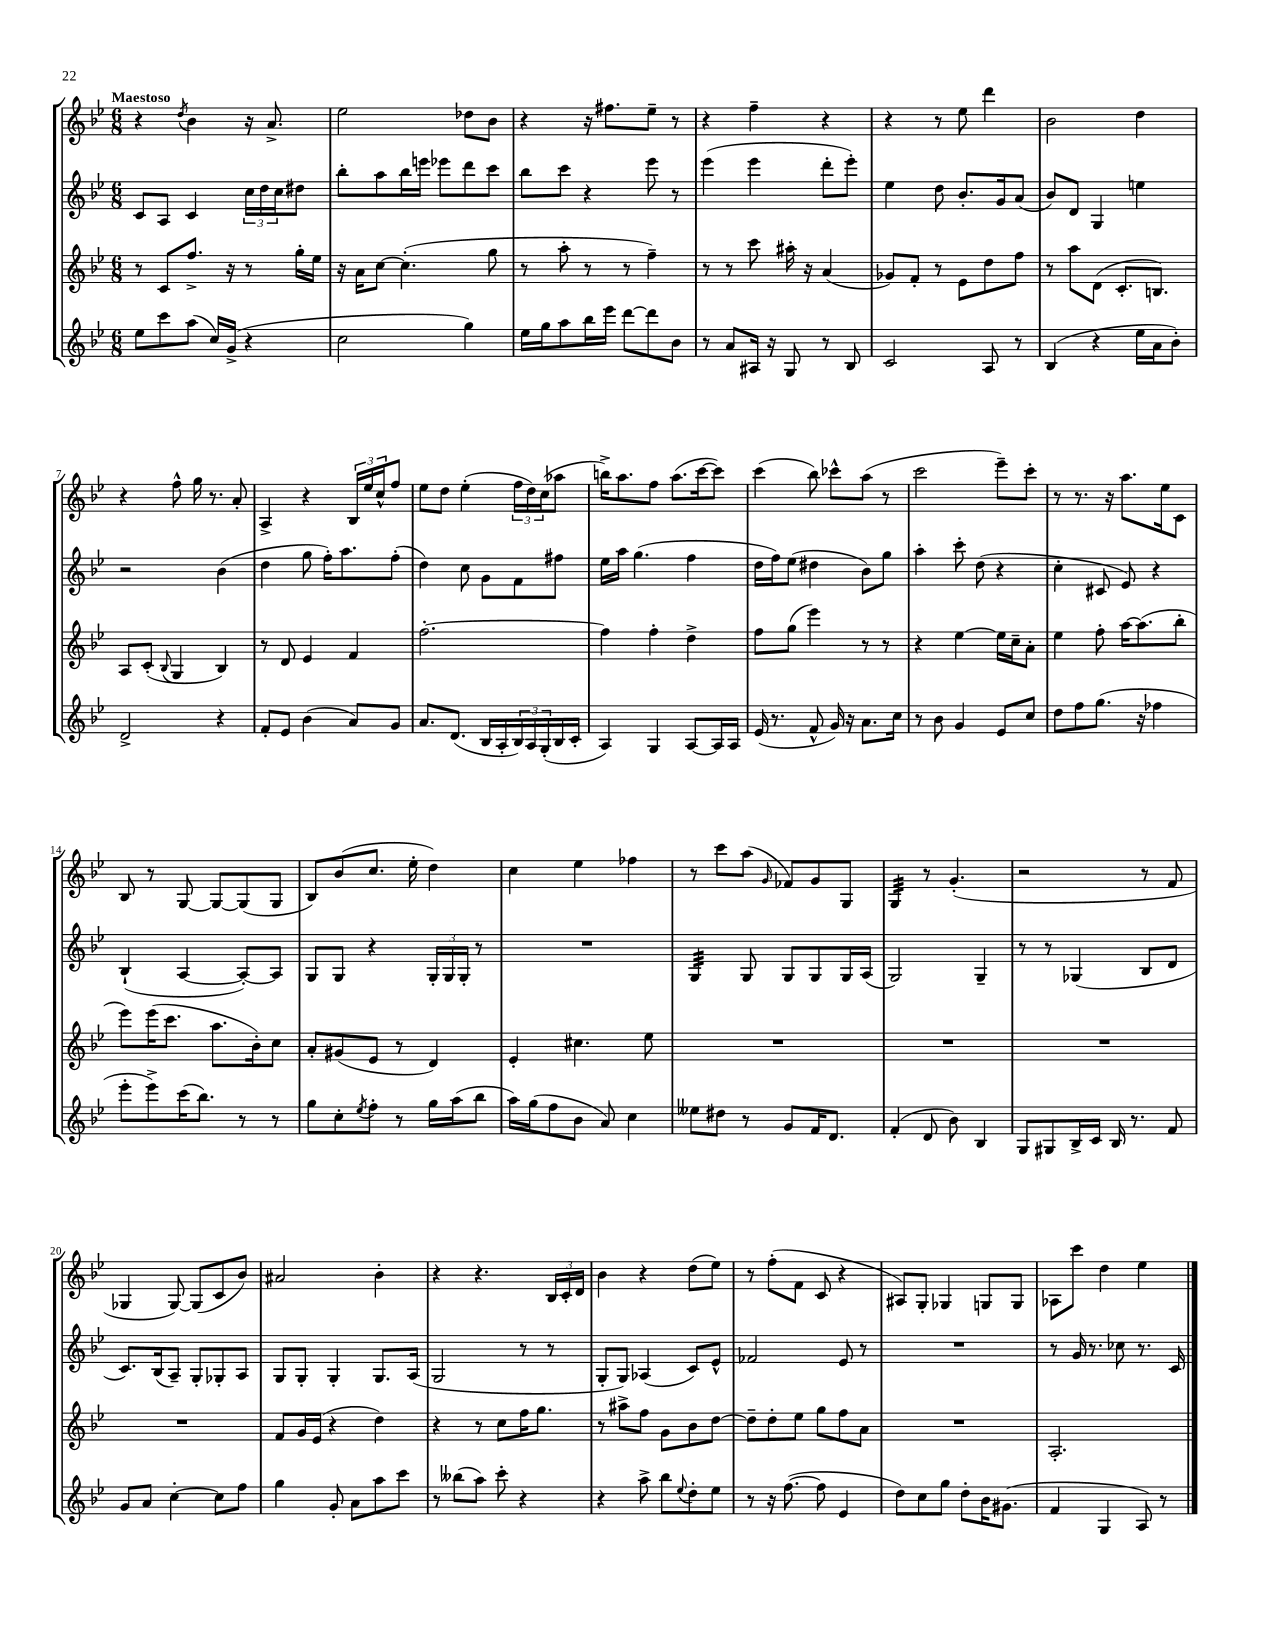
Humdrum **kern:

**kern	**kern	**kern	**kern
*staff4	*staff3	*staff2	*staff1
*clefG2	*clefG2	*clefG2	*clefG2
*k[b-e-]	*k[b-e-]	*k[b-e-]	*k[b-e-]
*M6/8	*M6/8	*M6/8	*M6/8
8ee-\L	8r	8c/L	4r
8ccc\	8c/L	8A/J	.
.	.	.	8qdd/
(8aa\J	8.ff^/J	4c/	4b-\
16cc/LL)	.	.	.
(16g^/JJ	16r	.	.
4r	8r	24cc\LL	16r
.	.	24dd\	.
.	.	.	8.a^/
.	.	24cc\J	.
.	16gg'\LL	8dd#\J	.
.	16ee-\JJ	.	.
=	=	=	=
2cc\	16r	8bb-'\L	2ee-\
.	16a\LK	.	.
.	[8cc\J	8aa\	.
.	(4.cc'\]	16bb-\L	.
.	.	16eee\JJ	.
.	.	8eee-\L	.
4gg\)	.	8ddd\	8dd-\L
.	8gg\	8ccc\J	8b-\J
=	=	=	=
16ee-\LL	8r	8bb-\L	4r
16gg\J	.	.	.
8aa\	8aa'\	8ccc\J	.
16bb-\L	8r	4r	16r
16eee-\JJ	.	.	8.ff#\L
[8ddd\L	8r	.	.
8ddd\]	4ff~\)	8eee-\	8ee-~\J
8b-\J	.	8r	8r
=	=	=	=
8r	8r	(4eee-\	4r
8a/L	8r	.	.
16A#/Jk	8ccc\	4eee-\	4ff~\
16r	.	.	.
8G/	16aa#'\	.	.
.	16r	.	.
8r	(4a/	8ddd'\L	4r
8B-/	.	8eee-'\J)	.
=	=	=	=
2c/	8g-/L)	4ee-\	4r
.	8f'/J	.	.
.	8r	8dd\	8r
.	8e-\L	8.b-'/L	8ee-\
8A/	8dd\	.	4ddd\
.	.	16g/k	.
8r	8ff\J	(8a/J	.
=	=	=	=
(4B-/	8r	8b-/L)	2b-\
.	8aa\L	8d/J	.
4r	(8d\J	4G/	.
.	8.c'/L	.	.
16ee-\LL	.	4ee\	4dd\
16a\J	8.B/J)	.	.
8b-'\J)	.	.	.
=	=	=	=
2d^/	8A/L	2r	4r
.	(8c'/J	.	.
.	8qqB-/	.	.
.	4G/	.	8ff^^\
.	.	.	16gg\
.	.	.	8.r
4r	4B-/)	(4b-\	.
.	.	.	8a'/
=	=	=	=
8f'/L	8r	4dd\	4A^/
8e-/J	8d/	.	.
(4b-\	4e-/	8gg\	4r
.	.	16ff'\LK)	.
.	.	8.aa\	.
8a/L)	4f/	.	24B-/LL
.	.	.	24ee-/
.	.	.	24cc^^/J
8g/J	.	(8ff'\J	8ff/J
=	=	=	=
8.a/L	[2.ff'\	4dd\)	8ee-\L
.	.	.	8dd\J
(8.d/J	.	.	.
.	.	8cc\	(4ee-'\
16B-/LL	.	8g\L	.
16A'/	.	.	.
24B-/)	.	8f\	24ff\LL
24A/	.	.	24dd\)
(24G'/	.	.	(24cc\J
16B-/	.	8ff#\J	8aa-\J
16c'/JJ	.	.	.
=	=	=	=
4A/)	4ff\]	16ee-\LL	16bb^\LK)
.	.	16aa\JJ	8.aa\
.	.	(4.gg\	.
4G/	4ff'\	.	8ff\J
.	.	.	(8.aa\L
[8A/L	4dd^\	4ff\	.
.	.	.	[16ccc\k
16A/]L	.	.	8ccc\]J)
16A/JJ	.	.	.
=	=	=	=
(16e-/	8ff\L	16dd\LL	(4ccc\
8.r	.	16ff\J)	.
.	(8gg\J	(8ee-\J	.
8f^^/	4eee-\)	4dd#\	8bb-\)
16g/)	.	.	8ccc-^^\L
16r	.	.	.
8.a\L	8r	8b-\L)	(8aa\J
.	8r	8gg\J	8r
16cc\Jk	.	.	.
=	=	=	=
8r	4r	4aa'\	2ccc\
8b-\	.	.	.
4g/	[4ee-\	8ccc'\	.
.	.	(8dd\	.
8e-/L	16ee-\]LL	4r	8eee-~\L)
.	16cc~\J	.	.
8cc/J	8a'\J	.	8ccc'\J
=	=	=	=
8dd\L	4ee-\	4cc'\	8r
8ff\	.	.	8.r
(8.gg\J	8ff'\	8c#/	.
.	.	.	16r
.	[16aa\LK	8e-/)	8.aa\L
16r	(8.aa\]	.	.
4ff-\	.	4r	.
.	.	.	16ee-\k
.	8bb-'\J	.	8c\J
=	=	=	=
8eee-'\L	8eee-\L)	(4B-`/	8B-/
8eee-^\)	(16eee-\K	.	8r
.	8.ccc\J	.	.
(16ccc\K	.	[4A/	[8G/
8.bb-\J)	.	.	.
.	8.aa\L	.	8G/_L
8r	.	8A'/_L)	(8G/]
.	16b-'\k)	.	.
8r	8cc\J	8A/]J	8G/J
=	=	=	=
8gg\L	8a'/L	8G/L	8B-/L)
8cc'\	(8g#/	8G/J	(8b-/
8qee-/	.	.	.
8ff'\J	8e-/J	4r	8.cc/J
8r	8r	.	.
.	.	.	16ee-'\
16gg\LL	4d/)	24G'/LL	4dd\)
.	.	24G/	.
(16aa\J	.	.	.
.	.	24G'/JJ	.
8bb-\J	.	8r	.
=	=	=	=
16aa\LL)	4e-'/	2.r	4cc\
(16gg\J	.	.	.
8ff\	.	.	.
8b-\J	4.cc#\	.	4ee-\
8a/)	.	.	.
4cc\	.	.	4ff-\
.	8ee-\	.	.
=	=	=	=
8ee--\L	2.r	4G/	8r
8dd#\J	.	.	8ccc\L
8r	.	8G/	(8aa\J
.	.	.	16qqg/
8g/L	.	8G/L	8f-/L)
16f/K	.	8G/	8g/
8.d/J	.	.	.
.	.	16G/L	8G/J
.	.	(16A/JJ	.
=	=	=	=
(4f'/	2.r	2G/)	4G/
8d/	.	.	8r
8b-\)	.	.	(4.g'/
4B-/	.	4G~/	.
=	=	=	=
8G/L	2.r	8r	2r
8G#/	.	8r	.
16B-^/L	.	(4G-/	.
16c/JJ	.	.	.
16B-/	.	.	.
8.r	.	.	.
.	.	8B-/L	8r
8f/	.	8d/J	8f/
=	=	=	=
8g/L	2.r	8.c/L)	4G-/
8a/J	.	.	.
.	.	(16B-/k	.
[4cc'\	.	8A~/J)	[8G-/)
.	.	8G'/L	(8G-/]L
8cc\]L	.	8G-'/	8c/
8ff\J	.	8A/J	8b-/J)
=	=	=	=
4gg\	8f/L	8G/L	2a#/
.	16g/L	8G'/J	.
.	(16e-/JJ	.	.
8g'/	4r	4G'/	.
8a\L	.	.	.
8aa\	4dd\)	8.G/L	4b-'\
8ccc\J	.	.	.
.	.	(16A/Jk	.
=	=	=	=
8r	4r	2G/	4r
(8bb--\L	.	.	.
8aa\J)	8r	.	4.r
8ccc'\	8cc\L	.	.
4r	16ff\K	8r	.
.	8.gg\J	.	.
.	.	8r	24B-/LL
.	.	.	24c'/
.	.	.	24d/JJ
=	=	=	=
4r	8r	8G'/L	4b-\
.	8aa#^\L	8G/J)	.
8aa^\	8ff\J	(4A-/	4r
8bb-\L	8g\L	.	.
8qqee-/	.	.	.
8dd'\	8b-\	8c/L)	(8dd\L
8ee-\J	[8dd\J	8e-^^/J	8ee-\J)
=	=	=	=
8r	8dd~\]L	2f-/	8r
16r	8dd'\	.	(8ff'\L
([8.ff\	.	.	.
.	8ee-\J	.	8f\J
8ff\]	8gg\L	.	8c/
4e-/	8ff\	8e-/	4r
.	8a\J	8r	.
=	=	=	=
8dd\L)	2.r	2.r	8A#/L)
8cc\	.	.	8G'/J
8gg\J	.	.	4G-/
8dd'\L	.	.	.
16b-\K	.	.	8G/L
(8.g#\J	.	.	.
.	.	.	8G/J
=	=	=	=
4f/	2.A'/	8r	8A-\L
.	.	16g/	8ccc\J
.	.	8.r	.
4G/	.	.	4dd\
.	.	8cc-\	.
8A/)	.	8.r	4ee-\
8r	.	.	.
.	.	16c/	.
==	==	==	==
*-	*-	*-	*-
